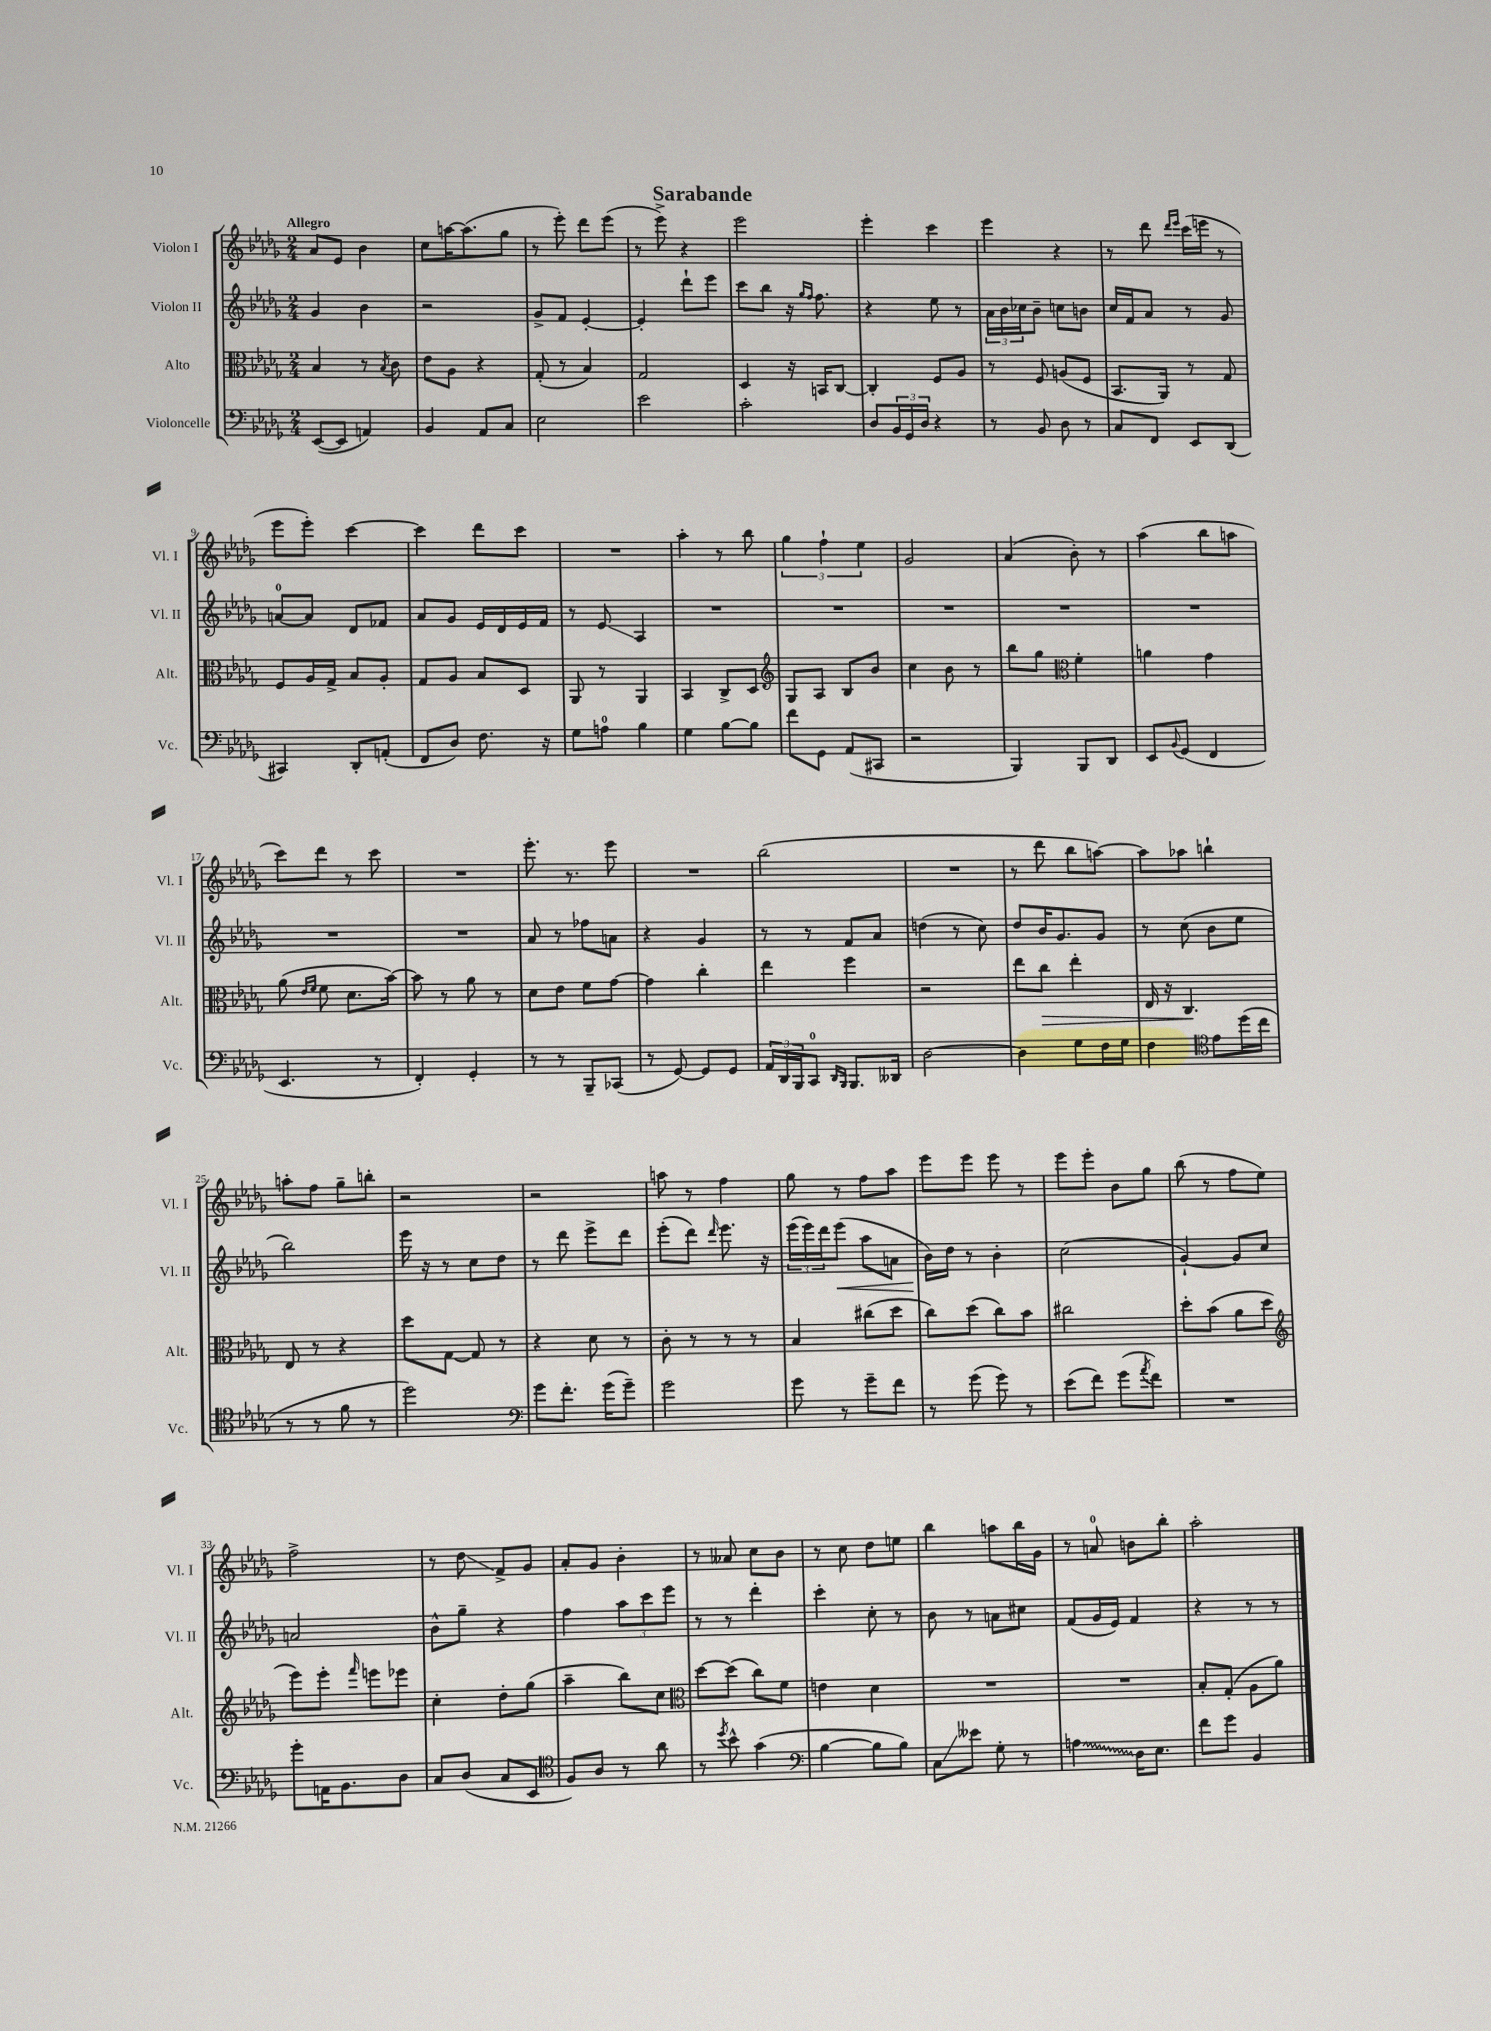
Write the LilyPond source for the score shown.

\header { title = "Sarabande" }
<<
\new StaffGroup <<
\new Staff = "s0" \with { instrumentName = "Violon I" shortInstrumentName = "Vl. I" } {
    \clef treble \key des \major \numericTimeSignature \time 2/4 \tempo "Allegro"
    aes'8 ees'8 bes'4 |
    c''8 a''16~ a''8.( ges''8 |
    r8 ees'''8-.) des'''8 ees'''8( |
    r8 ees'''8->) r4 |
    ees'''2 |
    ees'''4-. c'''4 |
    ees'''4 r4 |
    r8 des'''8 \grace { des'''16 ees'''16 } c'''16( e'''16 r8 |
    ees'''8 ees'''8-.) c'''4~ |
    c'''4 des'''8 c'''8 |
    R2 |
    aes''4-. r8 bes''8 |
    \tuplet 3/2 { ges''4 f''4-! ees''4 } |
    ges'2 |
    aes'4( bes'8-.) r8 |
    aes''4( bes''8 a''8 |
    c'''8) des'''8 r8 c'''8 |
    R2 |
    ees'''8.-. r8. ees'''8 |
    R2 |
    bes''2( |
    R2 |
    r8 des'''8 bes''8 a''8~) |
    a''8 aes''8 b''4-! |
    a''8-. f''8 ges''8-- b''8-. |
    r2 |
    r2 |
    a''8 r8 f''4 |
    ges''8 r8 f''8 aes''8 |
    ees'''8 ees'''8 ees'''8 r8 |
    ees'''8 ees'''8-. bes'8 ges''8 |
    bes''8( r8 f''8 ees''8) |
    f''2-> |
    r8 des''8\glissando f'8-> ges'8 |
    aes'8-. ges'8 bes'4-. |
    r8 aeses'8 c''8 bes'8 |
    r8 c''8 des''8 e''8 |
    bes''4 a''8 bes''16 ges'16 |
    r8 a'8-0 b'8 bes''8-. |
    aes''2-. \bar "|." |
}
\new Staff = "s1" \with { instrumentName = "Violon II" shortInstrumentName = "Vl. II" } {
    \clef treble \key des \major \numericTimeSignature \time 2/4
    ges'4 bes'4 |
    r2 |
    ges'8-> f'8 ees'4~-. |
    ees'4-. des'''8-! ees'''8 |
    c'''8 bes''8 r16 \grace { ges''16 f''16 } f''8. |
    r4 ees''8 r8 |
    \tuplet 3/2 { aes'16 bes'16 ces''16 } bes'8-- c''8 b'8 |
    c''16 f'16 aes'8 r8 ges'8 |
    a'8-0~ a'8 des'8 fes'8 |
    aes'8 ges'8 ees'16 des'16 ees'16 f'16 |
    r8 ees'8\glissando aes4 |
    R2 |
    R2 |
    R2 |
    R2 |
    R2 |
    R2 |
    R2 |
    aes'8 r8 fes''8 a'8 |
    r4 ges'4 |
    r8 r8 f'8 aes'8 |
    d''4( r8 c''8) |
    des''8 bes'16 ges'8. ges'8 |
    r8 c''8( bes'8 ees''8 |
    bes''2) |
    ees'''16 r16 r8 c''8 des''8 |
    r8 des'''8 ees'''8-> des'''8 |
    ees'''8-.( des'''8) \grace { des'''16 } ees'''8. r16 |
    \tuplet 3/2 { ees'''16( ees'''16) des'''16 } ees'''8\<( aes''8 a'8 |
    bes'16\!) des''16 r8 bes'4-. |
    c''2( |
    ges'4~-!) ges'8 c''8 |
    a'2 |
    bes'8-^ ges''8-- r4 |
    f''4 \tuplet 3/2 { aes''8 c'''8 ees'''8 } |
    r8 r8 des'''4-. |
    c'''4-. c''8-. r8 |
    bes'8 r8 a'8 cis''8 |
    f'8( ges'16 ees'16) f'4 |
    r4 r8 r8 \bar "|." |
}
\new Staff = "s2" \with { instrumentName = "Alto" shortInstrumentName = "Alt." } {
    \clef alto \key des \major \numericTimeSignature \time 2/4
    bes4 r8 \acciaccatura { bes8 } c'8 |
    ees'8 aes8 r4 |
    ges8-.( r8 bes4) |
    ges2 |
    des4 r16 b,16 c8~ |
    c4-. f8 aes8 |
    r8 f8 a8( f8 |
    bes,8. aes,16) r8 ges8 |
    f8 aes16 ges16-> bes8 aes8-. |
    ges8 aes8 bes8 des8 |
    aes,8 r8 aes,4 |
    bes,4 c8-> des8 |
    \clef treble ges8 aes8 bes8 bes'8 |
    c''4 bes'8 r8 |
    bes''8 ges''8 \clef alto f'4-. |
    a'4 ges'4 |
    aes'8( \grace { ees'16 f'16 } f'8 des'8. bes'16~) |
    bes'8 r8 aes'8 r8 |
    des'8 ees'8 f'8 ges'8~ |
    ges'4 c''4-. |
    ees''4 f''4 |
    r2 |
    ees''8 c''8\> ees''4-. |
    ees16 r16 c4.\! |
    ees8 r8 r4 |
    des''8 ges8~ ges8 r8 |
    r4 des'8 r8 |
    c'8-. r8 r8 r8 |
    bes4 cis''8( des''8 |
    c''8) des''8( c''8) bes'8 |
    cis''2 |
    des''8-. bes'8( aes'8 des''8 |
    \clef treble ees'''8) ees'''8-. \grace { f'''16 } e'''8 ees'''8 |
    c''4-. des''8-. ges''8( |
    aes''4-- bes''8) c''8 |
    \clef alto des''8~ des''8( c''8) f'8 |
    e'4 des'4 |
    R2 |
    R2 |
    bes8-. ges8-.( aes8 aes'8) \bar "|." |
}
\new Staff = "s3" \with { instrumentName = "Violoncelle" shortInstrumentName = "Vc." } {
    \clef bass \key des \major \numericTimeSignature \time 2/4
    ees,8~( ees,8 a,4) |
    bes,4 aes,8 c8 |
    ees2 |
    ees'2 |
    c'2-. |
    des8 \tuplet 3/2 { bes,16 ges,16 des16 } r4 |
    r8 bes,8 des8 r8 |
    c8 f,8 ees,8 des,8( |
    cis,4) des,8-. a,8-.( |
    f,8 des8) f8. r16 |
    ges8 a8-0 bes4 |
    ges4 bes8~ bes8 |
    f'8 ges,8 aes,8( cis,8 |
    r2 |
    bes,,4) bes,,8 des,8 |
    ees,8 \appoggiatura { bes,8 } ges,8( f,4 |
    ees,4. r8 |
    f,4-.) ges,4-. |
    r8 r8 bes,,8-- ces,8( |
    r8 ges,8~) ges,8 ges,8 |
    \tuplet 3/2 { aes,16 des,16 bes,,16 } c,8-0 \grace { des,16 bes,,16 } bes,,8. deses,16 |
    des2~ |
    des4 ges8 f16 ges16 |
    f4 \clef tenor ees'8 des''16( c''16 |
    r8 r8 f'8 r8 |
    des''2) |
    \clef bass ges'8 f'8.-. ges'16( ges'8--) |
    ges'2 |
    ges'8 r8 ges'8-- f'8 |
    r8 ges'8( ges'8) r8 |
    ees'8( f'8) ges'8( \acciaccatura { aes'8 } f'8) |
    R2 |
    ges'8-. a,16 bes,8. des8 |
    c8 des8( c8 ees,8 |
    \clef tenor f8) aes8 r8 aes'8 |
    r8 \acciaccatura { des''8 } bes'8-^ ges'4( |
    \clef bass bes4~ bes8 bes8) |
    c8\glissando eeses'8 ges8-. r8 |
    \once \override Glissando.style = #'zigzag a4\glissando des16 ees8. |
    f'8 ges'8 bes,4 \bar "|." |
}
>>
>>
